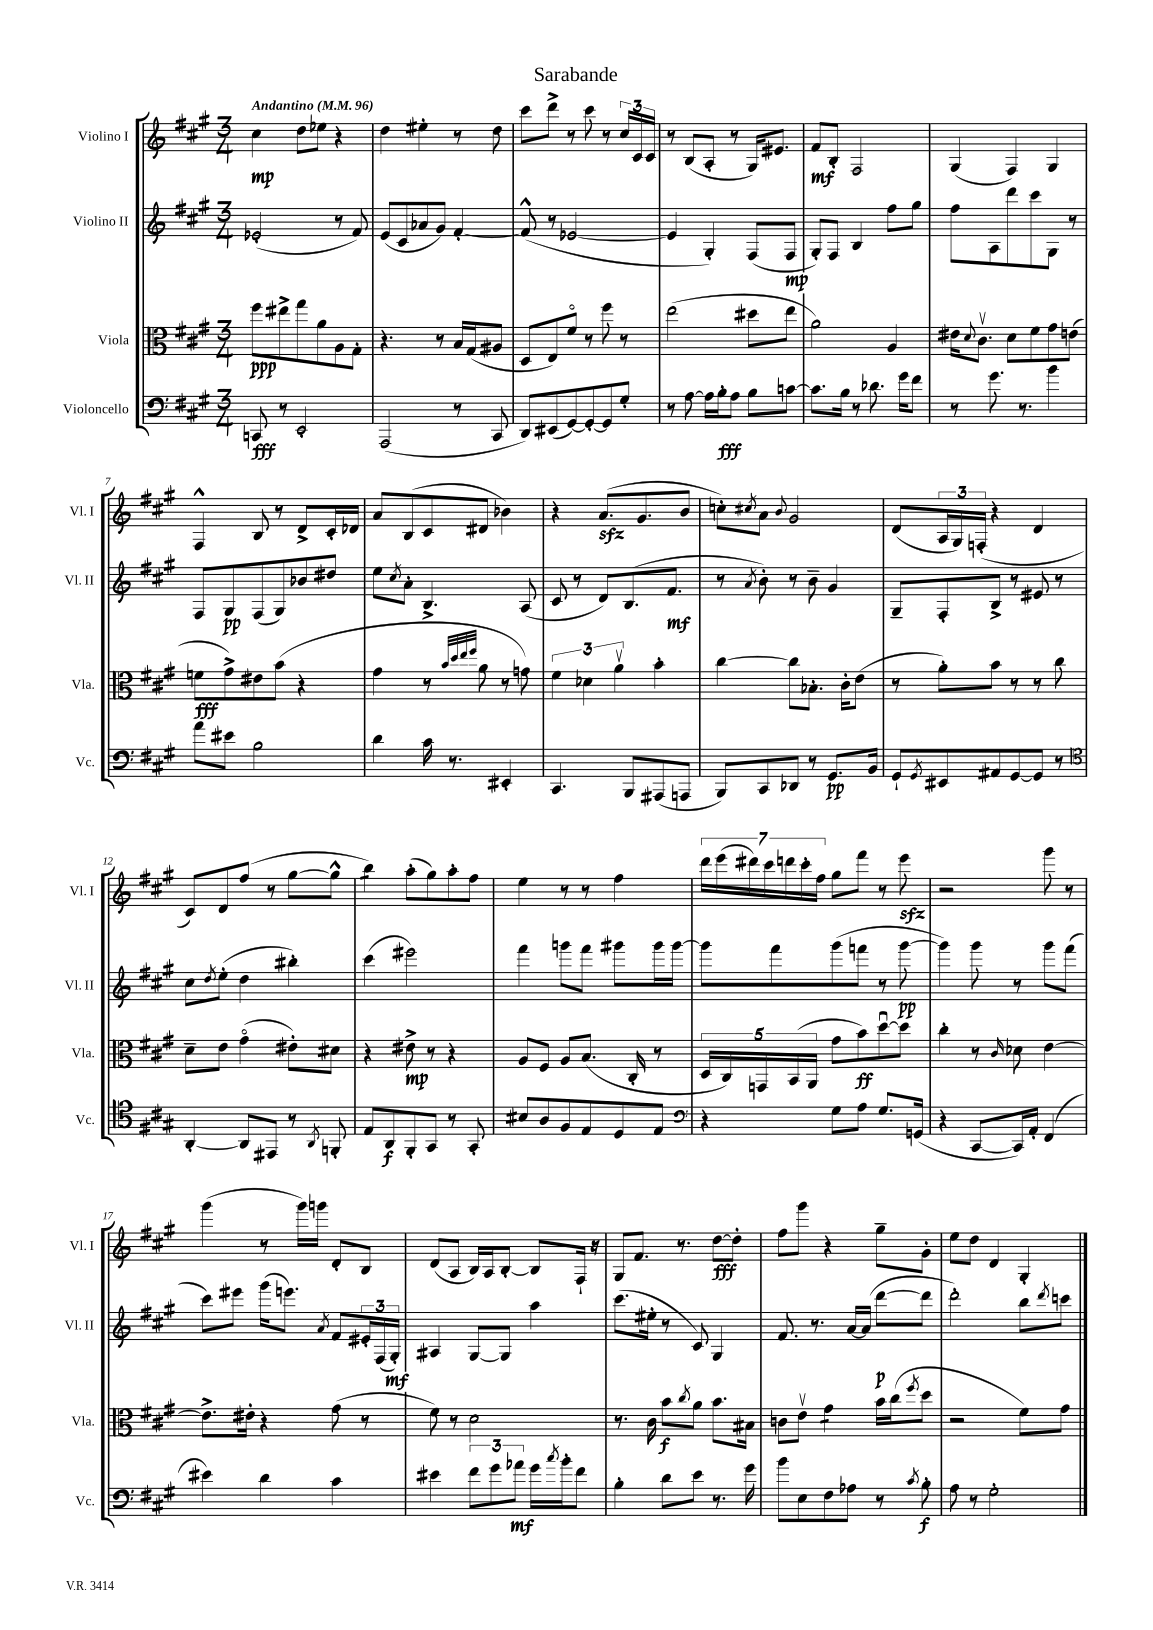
\header { title = "Sarabande" }
<<
\new StaffGroup <<
\new Staff = "s0" \with { instrumentName = "Violino I" shortInstrumentName = "Vl. I" } {
    \clef treble \key a \major \numericTimeSignature \time 3/4 \tempo "Andantino" 4 = 96
    cis''4\mp d''8 ees''8 r4 |
    d''4 eis''4-. r8 d''8 |
    cis'''8 d'''8-> r8 cis'''8 r8 \tuplet 3/2 { cis''16 cis'16 cis'16 } |
    r8 b8( a8-. r8 gis16) eis'8. |
    fis'8\mf b8-. fis2 |
    gis4( fis4) gis4 |
    fis4-^ b8 r8 d'8-> cis'16-. des'16 |
    a'8 b8( cis'8 dis'8 bes'4) |
    r4 a'8.\sfz( gis'8. b'8 |
    c''8-.) \acciaccatura { cis''8 } a'8 \appoggiatura { b'8 } gis'2 |
    d'8( \tuplet 3/2 { a16 gis16) f16-.( } r4 d'4 |
    cis'8) d'8 fis''8( r8 gis''8~ gis''8-^ |
    b''4:8) a''8-.( gis''8) a''8-. fis''8 |
    e''4 r8 r8 fis''4 |
    \tuplet 7/4 { d'''16 e'''16( dis'''16) cis'''16 d'''16 cis'''16-. fis''16 } gis''8 fis'''8 r8 e'''8\sfz |
    r2 gis'''8 r8 |
    gis'''4( r8 gis'''16) g'''16 d'8-. b8 |
    d'8( a8 b16) a16 b8~-. b8 fis16-! r16 |
    gis8 fis'8. r8. d''8~\fff d''8-. |
    fis''8 gis'''8 r4 gis''8-- gis'8-. |
    e''8 d''8 d'4 gis4-. \bar "|." |
}
\new Staff = "s1" \with { instrumentName = "Violino II" shortInstrumentName = "Vl. II" } {
    \clef treble \key a \major \numericTimeSignature \time 3/4
    ees'2-.( r8 fis'8) |
    e'8( cis'8 aes'8 gis'8) fis'4~-. |
    fis'8-^( r8 ees'2~ |
    ees'4 gis4-.) fis8( fis8\mp |
    gis8-.) fis8 b4 fis''8 gis''8 |
    fis''8 a8 d'''8 cis'''8 gis8 r8 |
    fis8 gis8\pp fis8( gis8) bes'8 dis''8 |
    e''8 \acciaccatura { cis''8 } a'8-. b4.-> a8( |
    cis'8 r8 d'8) b8.( fis'8.\mf |
    r8 \acciaccatura { a'8 } b'8-.) r8 b'8-- gis'4 |
    gis8-- fis8-. b8-> r8 eis'8 r8 |
    cis''8 \acciaccatura { d''8 } e''8-.( d''4 bis''4-.) |
    cis'''4( eis'''2) |
    fis'''4 g'''8 fis'''8 gis'''8 gis'''16 gis'''16~ |
    gis'''8 fis'''8 gis'''8( f'''8 r8 gis'''8~\pp |
    gis'''4) gis'''8 r8 gis'''8 fis'''8( |
    cis'''8) eis'''8 gis'''16( e'''8.) \acciaccatura { a'8 } fis'8 \tuplet 3/2 { eis'16-. fis16( gis16-.\mf) } |
    ais4 gis8~ gis8 a''4 |
    cis'''8.( eis''16-. r8 cis'8) gis4 |
    fis'8. r8. a'16~ a'16( d'''8~\p d'''8 |
    d'''2-.) b''8 \acciaccatura { d'''8 } c'''8 \bar "|." |
}
\new Staff = "s2" \with { instrumentName = "Viola" shortInstrumentName = "Vla." } {
    \clef alto \key a \major \numericTimeSignature \time 3/4
    fis''8\ppp eis''8-> gis''8 a'8 a8 gis8-. |
    r4. r8 b16 gis16( ais8 |
    d8 e8) fis'8\flageolet r8 fis''8 r8 |
    e''2( dis''8 e''8 |
    a'2) a4 |
    eis'16 \appoggiatura { d'8 } cis'8.\upbow d'8 fis'8 gis'8 e'8( |
    f'8\fff gis'8->) eis'8 b'8( r4 |
    gis'4 r8 \grace { b'32 d''32 e''32 fis''32 } a'8 r8 g'8) |
    \tuplet 3/2 { fis'4 des'4 a'4\upbow } b'4-. |
    cis''4~ cis''8 bes8.-. cis'16-. e'8( |
    r8 a'8-.) b'8 r8 r8 cis''8 |
    d'8-- e'8 gis'4\flageolet( eis'8-.) dis'8 |
    r4 eis'8->\mp r8 r4 |
    a8 fis8 a8 b8.( cis16-. r8 |
    \tuplet 5/4 { d16 cis16) g,16 b,16( a,16 } gis'8 b'8\ff) d''8~\downbow d''8 |
    cis''4-. r8 \grace { cis'16 } des'8 e'4~ |
    e'8.-> eis'16-. r4 gis'8( r8 |
    fis'8) r8 d'2 |
    r8. cis'16 b'8\f \acciaccatura { cis''8 } a'8 b'8. bis16 |
    c'8 e'8\upbow gis'4:8 b'16 cis''16( \acciaccatura { fis''8 } d''8 |
    r2 fis'8) gis'8 \bar "|." |
}
\new Staff = "s3" \with { instrumentName = "Violoncello" shortInstrumentName = "Vc." } {
    \clef bass \key a \major \numericTimeSignature \time 3/4
    c,8\fff r8 e,2-. |
    a,,2( r8 cis,8 |
    d,8) eis,8( gis,8~) gis,8~-. gis,8 gis8-. |
    r8 a8~ a16 b16-.\fff a8 b8 c'8~ |
    c'8. b16 r8 des'8. gis'16 fis'8 |
    r8 gis'8. r8. b'4 |
    a'8 eis'8 b2 |
    d'4 cis'16 r8. eis,4-. |
    cis,4. b,,8 ais,,8( a,,8 |
    b,,8) cis,8 des,8 r8 gis,8.\pp b,16 |
    gis,8-! \acciaccatura { gis,8 } eis,8 ais,8 gis,8~ gis,8 r8 |
    \clef tenor a,4~-. a,8 eis,8 r8 \acciaccatura { a,8 } f,8-. |
    e8 a,8\f fis,8-. gis,8 r8 gis,8-. |
    bis8 a8 fis8 e8 d8 e8 |
    \clef bass r4 gis8 a8 gis8. g,16( |
    r4 cis,8~ cis,16) a,16-. fis,4( |
    eis'4) d'4 cis'4 |
    eis'4 \tuplet 3/2 { fis'8 gis'8 aes'8\mf } gis'16 \acciaccatura { cis''8 } b'16-. fis'8 |
    b4-. d'8 e'8 r8. gis'16 |
    b'8 e8 fis8 aes8 r8 \acciaccatura { cis'8 } b8-.\f |
    a8 r8 gis2-. \bar "|." |
}
>>
>>
